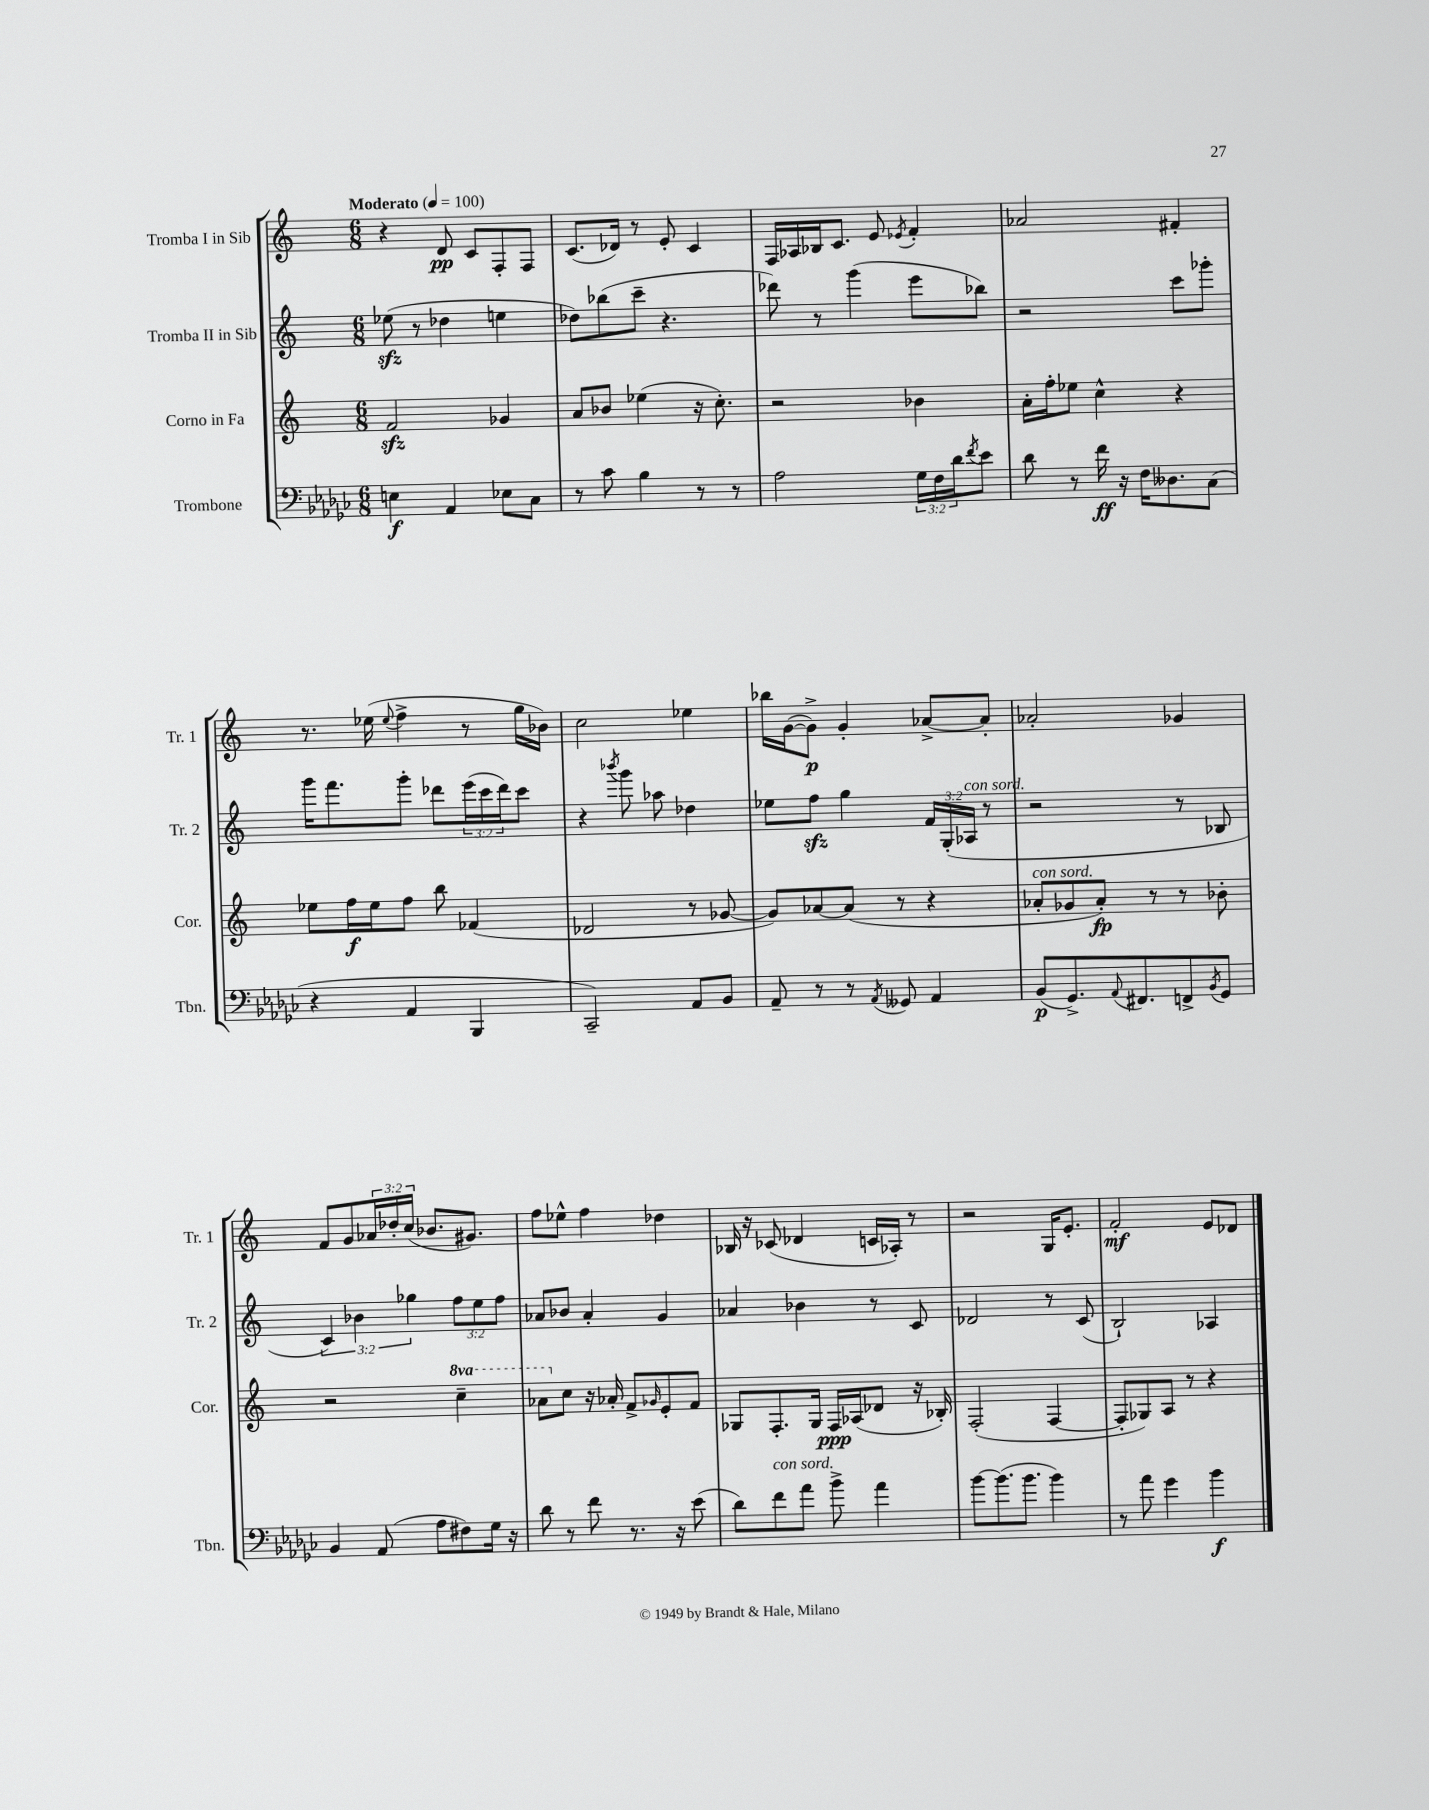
<<
\new StaffGroup <<
\new Staff = "s0" \with { instrumentName = "Tromba I in Sib" shortInstrumentName = "Tr. 1" } {
    \clef treble \key c \major \numericTimeSignature \time 6/8 \override Staff.TupletNumber.text = #tuplet-number::calc-fraction-text \tempo "Moderato" 4 = 100
    r4 d'8\pp c'8 f8-. f8 |
    c'8.( des'16) r8 e'8-. c'4 |
    f16 aes16 bes16 c'8. e'8 \acciaccatura { ees'8 } f'4-. |
    aes'2 fis'4-. |
    r8. ees''16( \appoggiatura { ees''8 } f''4-> r8 g''16 bes'16) |
    c''2 ees''4 |
    bes''16 g'16~( g'8->\p) g'4-. aes'8~-> aes'8-. |
    aes'2-. ges'4 |
    f'8 g'8 \tuplet 3/2 { aes'16 des''16-. c''16( } bes'8. gis'8.) |
    f''8 ees''8-^ f''4 des''4 |
    bes16 r16 ces'8( des'4 c'16 aes16-.) r8 |
    r2 g16 e'8.-. |
    f'2-.\mf e'8 des'8 \bar "|." |
}
\new Staff = "s1" \with { instrumentName = "Tromba II in Sib" shortInstrumentName = "Tr. 2" } {
    \clef treble \key c \major \numericTimeSignature \time 6/8 \override Staff.TupletNumber.text = #tuplet-number::calc-fraction-text
    ees''8\sfz( r8 des''4 e''4 |
    des''8) bes''8( c'''8-- r4. |
    des'''8) r8 g'''4( e'''8 bes''8) |
    r2 c'''8 ges'''8-. |
    g'''16 f'''8. g'''8-. des'''8 \tuplet 3/2 { e'''16( c'''16 des'''16) } c'''8 |
    r4 \acciaccatura { bes'''8 } g'''8 aes''8 des''4 |
    ees''8 f''8\sfz g''4 \tuplet 3/2 { f'16 g16-.( aes16^\markup { \italic "con sord." } } r8 |
    r2 r8 bes8 |
    \tuplet 3/2 { c'4) bes'4 ges''4 } \tuplet 3/2 { f''8 e''8 f''8 } |
    aes'8 bes'8 aes'4-. g'4 |
    aes'4 bes'4 r8 c'8 |
    des'2 r8 c'8( |
    b2-!) aes4 \bar "|." |
}
\new Staff = "s2" \with { instrumentName = "Corno in Fa" shortInstrumentName = "Cor." } {
    \clef treble \key c \major \numericTimeSignature \time 6/8 \set Staff.ottavationMarkups = #ottavation-simple-ordinals
    f'2\sfz ges'4 |
    a'8 bes'8 ees''4( r16 c''8.-.) |
    r2 bes'4 |
    a'16-. f''16-. ees''8 c''4-^ r4 |
    ees''8 f''16\f ees''16 f''8 b''8 fes'4( |
    des'2 r8 ges'8~ |
    ges'8) aes'8~ aes'8( r8 r4 |
    aes'8-.^\markup { \italic "con sord." } ges'8 aes'8-.\fp) r8 r8 bes'8-. |
    r2 \ottava #1 c'''4-- |
    aes''8 \ottava #0 c''8 r16 aes'16-. f'8-> \grace { ges'16 } e'8-. f'8 |
    ges8 f8.-. ges16 f16\ppp aes16( des'8 r16 bes16-.) |
    f2-.( f4~ |
    f8-. ges8) a8 r8 r4 \bar "|." |
}
\new Staff = "s3" \with { instrumentName = "Trombone" shortInstrumentName = "Tbn." } {
    \clef bass \key ges \major \numericTimeSignature \time 6/8 \override Staff.TupletNumber.text = #tuplet-number::calc-fraction-text
    e4\f aes,4 ees8 ces8 |
    r8 ces'8 bes4 r8 r8 |
    aes2 \tuplet 3/2 { ges16 f16 des'16 } \acciaccatura { f'8 } ees'8 |
    des'8 r8 f'16\ff r16 f16 deses8. ces8( |
    r4 aes,4 bes,,4 |
    ces,2--) aes,8 bes,8 |
    aes,8-- r8 r8 \acciaccatura { aes,8 } geses,8 aes,4 |
    bes,8\p( ges,8.->) \appoggiatura { aes,8 } fis,8. f,8-> \acciaccatura { bes,8 } ges,8 |
    bes,4 aes,8( aes8 fis8) ges16 r16 |
    des'8 r8 f'8 r8. r16 ees'8( |
    des'8) f'8^\markup { \italic "con sord." } aes'8 bes'8-> aes'4 |
    bes'8~ bes'8.( bes'8. bes'4) |
    r8 aes'8 ges'4 bes'4\f \bar "|." |
}
>>
>>
\layout { \context { \Score \remove "Bar_number_engraver" } }
